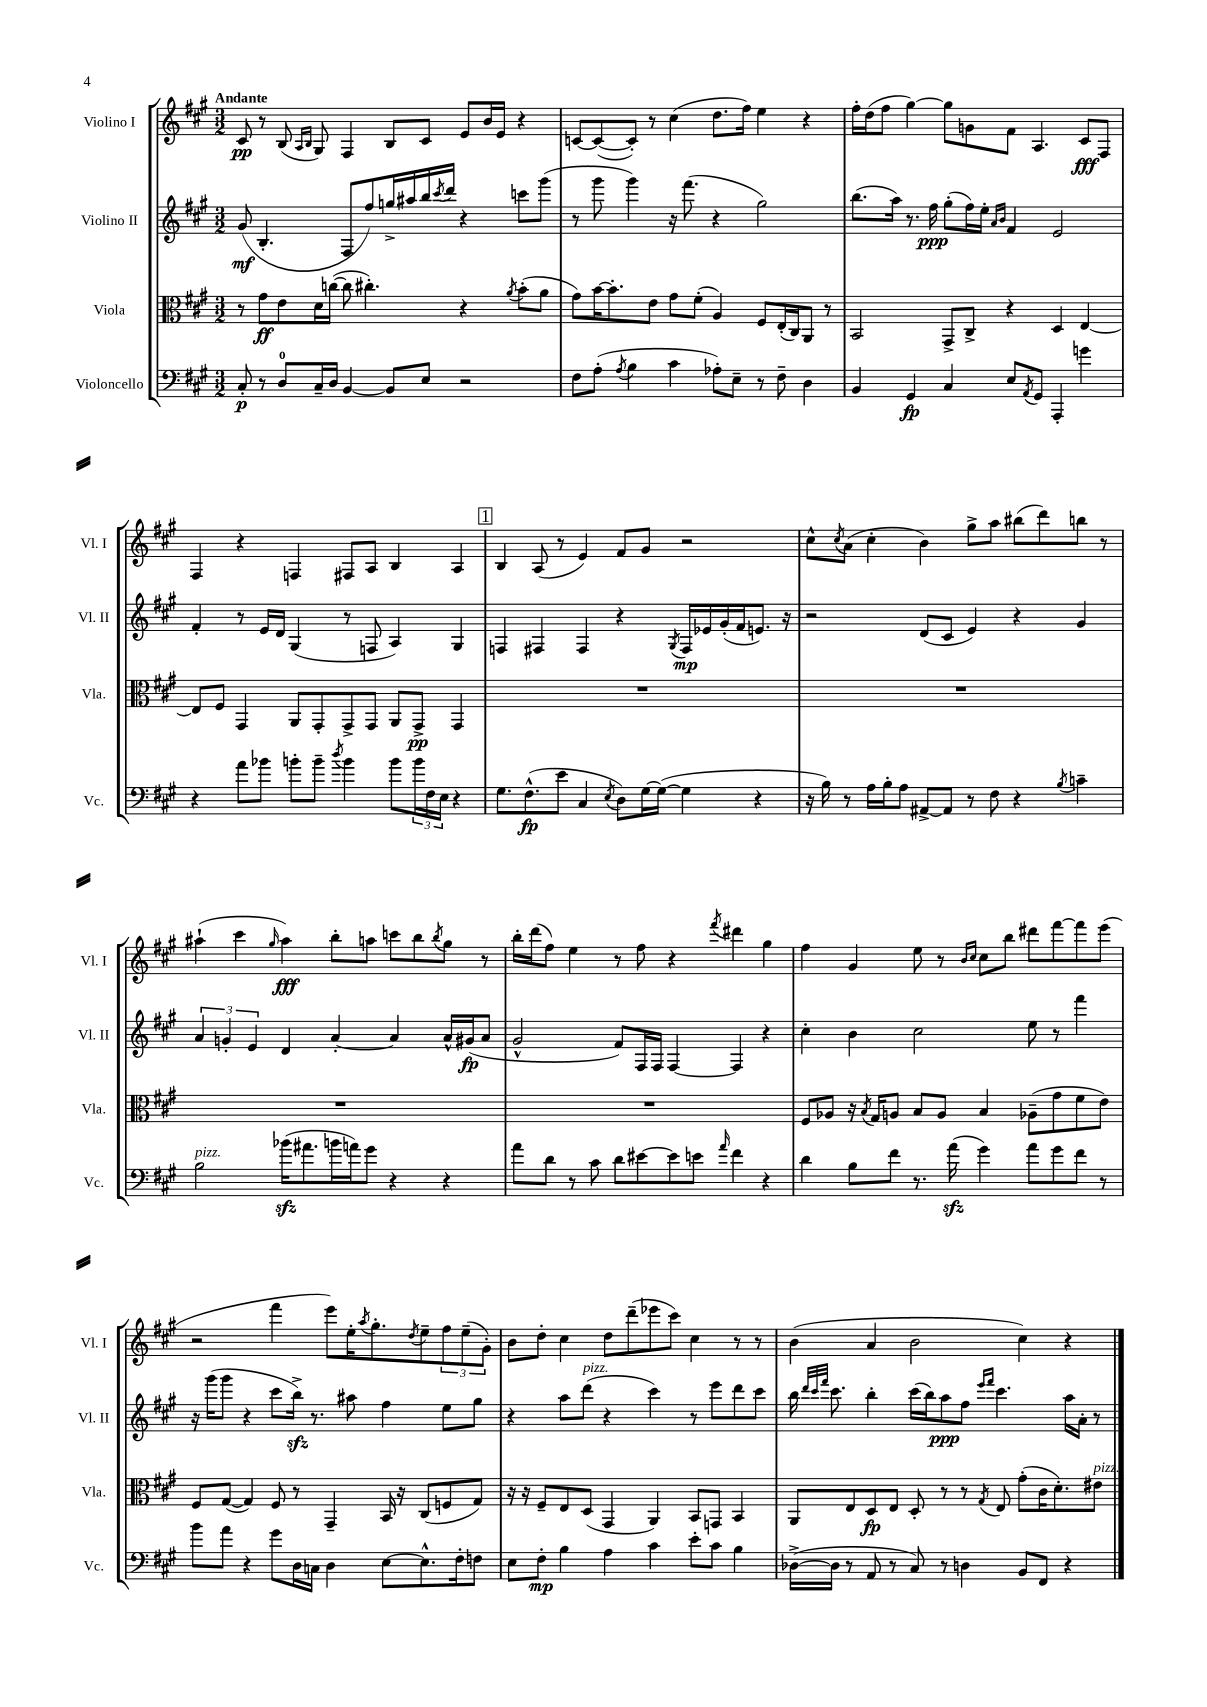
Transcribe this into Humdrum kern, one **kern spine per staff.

**kern	**kern	**kern	**kern
*staff4	*staff3	*staff2	*staff1
*clefF4	*clefC3	*clefG2	*clefG2
*k[f#c#g#]	*k[f#c#g#]	*k[f#c#g#]	*k[f#c#g#]
*M3/2	*M3/2	*M3/2	*M3/2
8C#'	8r	(8g#	8c#
8r	8g#	4.B'	8r
8D	8e	.	(8B
.	.	.	16qqA
.	.	.	16qqB
16C#~	16d	.	8G#)
16D	([16cc	.	.
[4BB	8cc]	8F#	4F#
.	4.cc#')	8ff#)	.
8BB]	.	16gg^	8B
.	.	16aa#	.
8E	.	16bb	8c#
.	.	8qccc#	.
.	.	16ddd	.
2r	4r	4r	8e
.	.	.	16b
.	.	.	16e
.	8qa	.	.
.	(8b'	8ccc	4r
.	8a	(8ggg#	.
=	=	=	=
8F#	8g#)	8r	[8c
(8A'	[16b	8ggg#	(8c_
.	8.b']	.	.
8qA	.	.	.
4B	.	4ggg#)	8c'])
.	8e	.	8r
4c#	8g#	16r	(4cc#
.	.	(8.fff#	.
.	(8f#'	.	.
8A-')	4A)	4r	8.dd
8E~	.	.	.
.	.	.	16ff#)
8r	8F#	2gg#)	4ee
8F#~	(16E'	.	.
.	16C#)	.	.
4D	8AA	.	4r
.	8r	.	.
=	=	=	=
4BB	2BB	(8.bb	16ff#'
.	.	.	(16dd
.	.	.	8ff#
.	.	16aa)	.
4GG#	.	8.r	[4gg#)
.	.	16ff#	.
4C#	8GG#^	(8gg#'	8gg#]
.	8C#^	16ff#)	8g
.	.	16ee'	.
.	.	16qqa	.
.	.	16qqb	.
8E	4r	4f#	8f#
8qAA	.	.	.
8GG#	.	.	4.A
4AAA'	4D	2e	.
4g	[4E	.	8c#
.	.	.	8F#
=	=	=	=
4r	8E]	4f#'	4F#
.	8F#	.	.
8a	4GG#	8r	4r
8b-	.	16e	.
.	.	16d	.
8b'	8AA	(4G#	4F
8b~	8GG#'	.	.
8qdd	.	.	.
4b	8GG#^	8r	8F#
.	8GG#	8F	8A
8b	8AA	4A)	4B
24b	8GG#^	.	.
24F#	.	.	.
24E	.	.	.
4r	4GG#	4G#	4A
=	=	=	=
8.G#	1.r	4F	4B
(8.F#^^	.	.	.
.	.	4F#	(8A
8e	.	.	8r
4C#	.	4F#	4e)
8qE	.	.	.
8D)	.	4r	8f#
[16G#	.	.	8g#
(16G#_	.	.	.
.	.	8qG#	.
4G#]	.	16F#	2r
.	.	16e-	.
.	.	(16g#'	.
.	.	16f#	.
4r	.	8.e)	.
.	.	16r	.
=	=	=	=
16r	1.r	2r	8cc#^^
16B)	.	.	.
.	.	.	8qcc#
8r	.	.	(8a
16A	.	.	4cc#'
16B'	.	.	.
8A	.	.	.
[8AA#^	.	(8d	4b)
8AA#]	.	8c#	.
8r	.	4e)	8gg#^
8F#	.	.	8aa
4r	.	4r	(8bb#
.	.	.	8ddd)
8qB	.	.	.
4c~	.	4g#	8bb
.	.	.	8r
=	=	=	=
2B	1.r	6a	(4aa#`
.	.	6g'	.
.	.	.	4ccc#
.	.	6e	.
.	.	.	16qqgg#
(16b-	.	4d	4aa#)
8.a#	.	.	.
16b	.	[4a'	8bb'
16a)	.	.	.
8g#	.	.	8aa
4r	.	4a]	8ccc
.	.	.	8bb
.	.	.	8qbb
4r	.	16a^^	8gg#
.	.	(16g#	.
.	.	8a	8r
=	=	=	=
8a	1.r	2g#^^	16bb'
.	.	.	(16ddd
8d	.	.	8ff#)
8r	.	.	4ee
8c#	.	.	.
8d	.	8f#)	8r
[8e#	.	16F#	8ff#
.	.	16F#	.
8e#]	.	[4F#	4r
8e	.	.	.
16qqa	.	.	8qfff#
4f#	.	4F#]	4ddd#
4r	.	4r	4gg#
=	=	=	=
4d	8F#	4cc#'	4ff#
.	8A-	.	.
8B	16r	4b	4g#
.	8qB	.	.
.	16G#	.	.
8f#	8A	.	.
8.r	8B	2cc#	8ee
.	8A	.	8r
(16a	.	.	.
.	.	.	16qqb
.	.	.	16qqcc#
4g#)	4B	.	8cc#
.	.	.	8bb
8a	(8A-~	8ee	8ddd#
8g#	8g#	8r	[8fff#
8f#	8f#	4fff#	8fff#]
8r	8e)	.	(8eee
=	=	=	=
8b	8F#	16r	2r
.	.	(16ggg#	.
8a	([8G#	8ggg#	.
4r	4G#])	4r	.
8g#	8F#	8ccc#	4fff#
16D	8r	16bb^)	.
16C	.	8.r	.
4D	4GG#~	.	8eee)
.	.	8aa#	16ee'
.	.	.	8qaa
.	.	.	8.gg#'
[8E	16BB	4ff#	.
.	16r	.	.
.	.	.	8qdd
8.E^^]	(8C#	.	8ee~
.	8F	8ee	12ff#
16F#'	.	.	.
.	.	.	(12ee~
8F	8G#)	8gg#	.
.	.	.	12g#')
=	=	=	=
8E	16r	4r	8b
.	16r	.	.
8F#'	8F#~	.	8dd'
4B	8E	8aa	4cc#
.	(8D	(8ddd	.
4A	4GG#	4r	8dd
.	.	.	(8ddd~
4c#	4AA)	4ccc#)	8eee-
.	.	.	8ccc#)
8e'	8BB	8r	4cc#
8c#	8GG	8eee	.
4B	4BB	8ddd	8r
.	.	8ccc#	8r
=	=	=	=
([16D-^	8AA	16bb	(4b
.	.	32qqddd	.
.	.	32qqccc#	.
.	.	32qqfff#	.
16D-]	.	8.ccc#	.
8r	8E	.	.
8AA	8D	4bb'	4a
8r	8E	.	.
8C#)	8D'	(16ccc#	2b
.	.	16bb)	.
8r	8r	8aa	.
4D	8r	8ff#	.
.	.	16qqeee	.
.	8qG#	16qqfff#	.
.	8E	4.ccc#	.
8BB	(8g#'	.	4cc#)
8FF#	16c#	.	.
.	8.d')	.	.
4r	.	16aa	4r
.	.	16a'	.
.	8e#	8r	.
==	==	==	==
*-	*-	*-	*-
